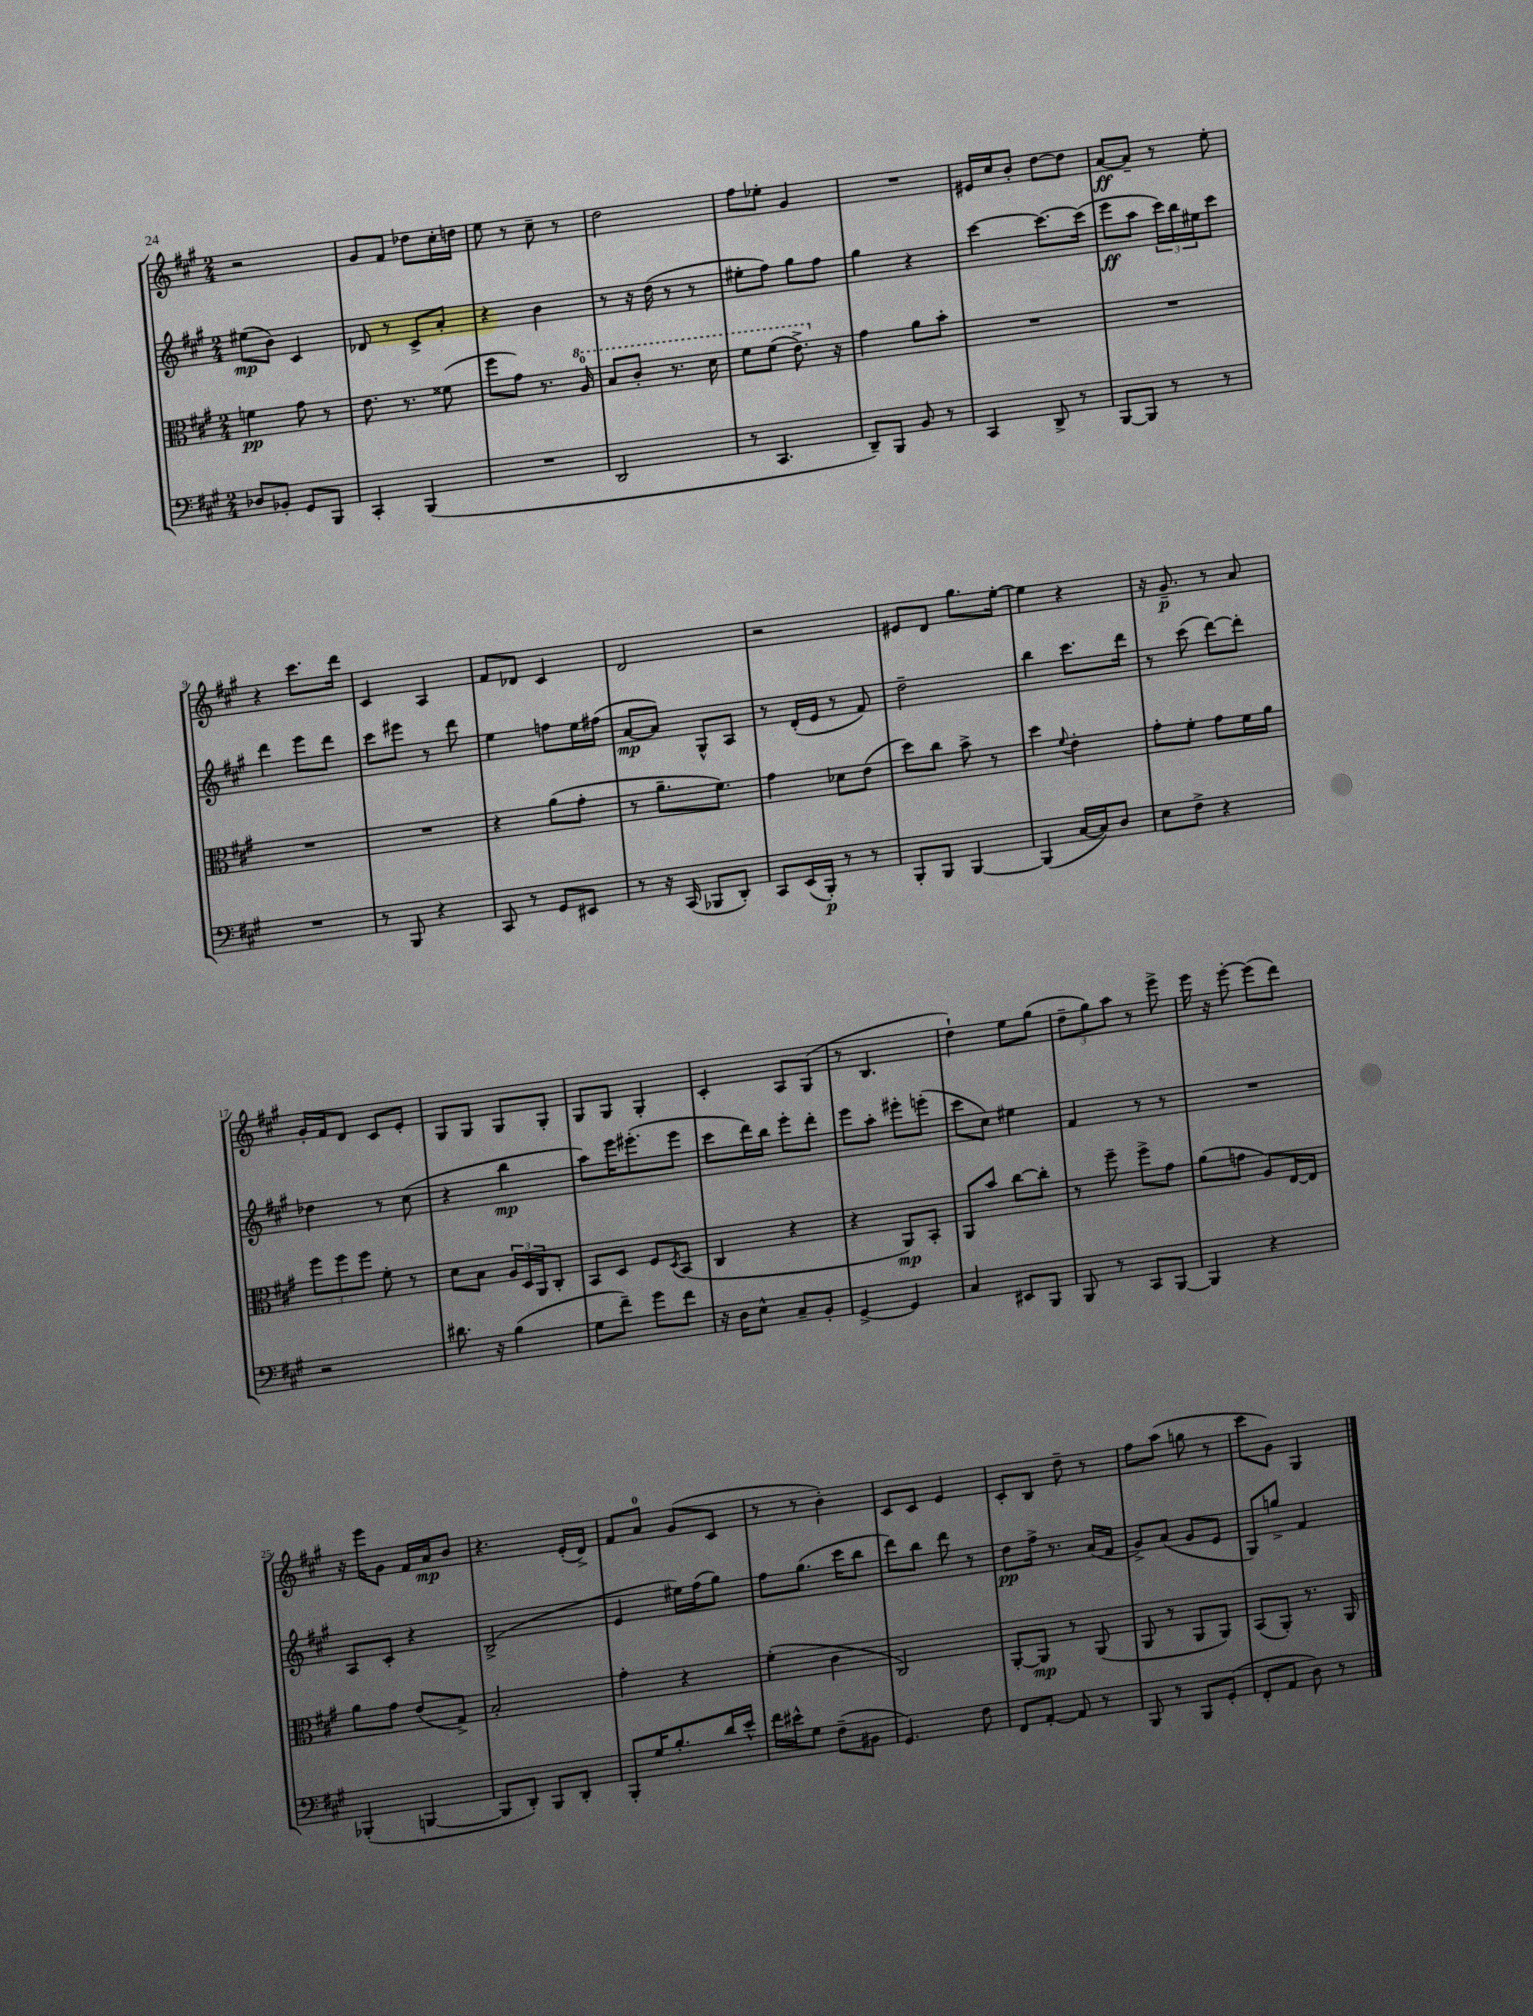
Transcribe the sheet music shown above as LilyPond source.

<<
\new StaffGroup <<
\new Staff = "s0" {
    \clef treble \key a \major \numericTimeSignature \time 2/4
    r2 |
    gis'8 fis'8 des''8 cis''16-. d''16 |
    e''8 r8 cis''8-- r8 |
    d''2 |
    fis''8 ees''8-. gis'4 |
    R2 |
    eis'16 cis''16 b'8-. d''8~ d''8 |
    a'8~\ff a'8-- r8 e''8-. |
    r4 cis'''8. d'''16 |
    cis'4 a4 |
    fis'8 des'8 cis'4 |
    d'2 |
    r2 |
    eis'8 d'8 gis''8. e''16~-. |
    e''4 r4 |
    r16 gis'8.--\p r8 a'8 |
    gis'16-. fis'16 d'8 cis'8 e'8-. |
    gis8 gis8 gis8 gis8-. |
    gis8 gis8 gis4-. |
    cis'4-. a8 gis8( |
    r8 b4. |
    d''4-!) e''8 gis''8( |
    \tuplet 3/2 { d''8-- gis''8) a''8 } r8 e'''8-> |
    e'''16 r16 e'''8~-. e'''8( d'''8) |
    r16 e'''16 gis'8 fis'16 a'16\mp b'8 |
    r4. e'16-.( d'16->) |
    fis'8 a'8-0 gis'8( cis'8 |
    r8 r8 b'4-.) |
    cis'8 cis'8 e'4 |
    cis'8-. b8 d''8-- r8 |
    fis''8 a''8( g''8 r8 |
    cis'''8 gis'8) gis4 \bar "|." |
}
\new Staff = "s1" {
    \clef treble \key a \major \numericTimeSignature \time 2/4
    eis''8\mp( b'8) cis'4 |
    des'8 r8 cis'8-> a'8-. |
    r4 b'4 |
    r8 r16 d''16( r8 r8 |
    eis''8-. fis''8) gis''8 fis''8 |
    gis''4 r4 |
    cis'''4~ cis'''8.~ cis'''16( |
    e'''8\ff a''8 \tuplet 3/2 { cis'''16) b''16 eis''16 } cis'''8 |
    d'''4 e'''8 d'''8 |
    cis'''8 eis'''8 r8 d'''8 |
    e''4 f''8 e''16 fis''16( |
    a'8~\mp a'8) gis8-^ a8 |
    r8 d'16-.( e'16 r8 fis'8) |
    d''2-- |
    b''4 cis'''8. d'''16 |
    r8 cis'''8( d'''8~) d'''8-. |
    des''4 r8 cis''8( |
    r4 b''4\mp |
    a''8) e'''16 eis'''8.-.( eis'''8 |
    cis'''8 d'''16) b''16 e'''8-. d'''8-. |
    e'''8 a''8-. eis'''8-. e'''8-.( |
    cis'''8 cis''8) eis''4 |
    fis'4 r8 r8 |
    R2 |
    a8 cis'8-. r4 |
    b2->( |
    e'4 eis''16) fis''16( gis''8) |
    fis''8 gis''8.( cis'''16 b''8 |
    d'''8) b''8 d'''8 r8 |
    d''8\pp fis''16-> r8. a'16( fis'16 |
    gis'8->) a'8( gis'8 e'8 |
    gis8) g''8-> fis'4 \bar "|." |
}
\new Staff = "s2" {
    \clef alto \key a \major \numericTimeSignature \time 2/4
    f'4\pp gis'8 r8 |
    e'8. r8. fisis'8( |
    fis''8 gis'8) r8. \ottava #1 a'16-0 |
    b'8 cis''8-. r8. d''16 |
    fis''8 fis''8( e''8.->) \ottava #0 r16 |
    gis'4 a'8 b'8-. |
    R2 |
    R2 |
    R2 |
    R2 |
    r4 a'8( gis'8-. |
    r8 a'8.-- fis'8.) |
    gis'4 des'8 e'8( |
    d''8) cis''8 b'8-> r8 |
    d''4 \appoggiatura { fis'8 } e'4-. |
    gis'8-. fis'8-. gis'8 fis'16 a'16 |
    \tuplet 3/2 { fis''8 fis''8 fis''8 } fis'8-. r8 |
    d'8 b8 \tuplet 3/2 { a16 d16 a,16 } cis8-. |
    b,8 d8 fis8 \acciaccatura { d8 } b,8( |
    cis4 r4 |
    r4 a,8\mp) b,8-. |
    a,8 b'8 cis''8~ cis''8-. |
    r8 fis''8-- fis''8-> gis'8 |
    a'8( g'8 a8) e16~ e16 |
    a'8 gis'8 e'8( gis8->) |
    b2-. |
    gis'4-. r4 |
    fis'4-.( cis'4 |
    cis2) |
    a,8~-. a,8\mp r8 a,8( |
    a,8 r8 a,8 a,8) |
    b,8( a,8-.) r8. a,16 \bar "|." |
}
\new Staff = "s3" {
    \clef bass \key a \major \numericTimeSignature \time 2/4
    des8 bes,8-. gis,8 b,,8 |
    cis,4-. b,,4( |
    R2 |
    d,2 |
    r8 cis,4. |
    d,8--) b,,8 b,8 r8 |
    cis,4 d,8-> r8 |
    b,,8~ b,,8 r8 r8 |
    R2 |
    r8 b,,8 r4 |
    cis,8 r8 gis,8 eis,8 |
    r8 r16 cis,16( bes,,8 d,8-.) |
    cis,8 e,16( b,,16-.\p) r8 r8 |
    b,,8-. b,,8 b,,4~ |
    b,,4( cis16~ cis16) d8 |
    e8 fis8-> r4 |
    r2 |
    dis'8. r16 b4( |
    gis8 fis'8--) gis'8 fis'8 |
    r16 d16 e8-^ cis8-- b,8-. |
    gis,4~-> gis,4 |
    cis4 eis,8 b,,8 |
    b,,8 r8 cis,8 b,,8~ |
    b,,4 r4 |
    bes,,4-.( b,,4~ |
    b,,8 d,8-.) b,,8 d,8-. |
    b,,8-. gis16 b8.-. d'16 e'16-^ |
    fis'16 eis'16-^ gis8 fis8--( bis,8 |
    gis,4.) fis8 |
    fis,8 a,8~-. a,8 r8 |
    b,,8 r8 b,,8 gis,8-.( |
    fis,8-. a,8 d8) r8 \bar "|." |
}
>>
>>
